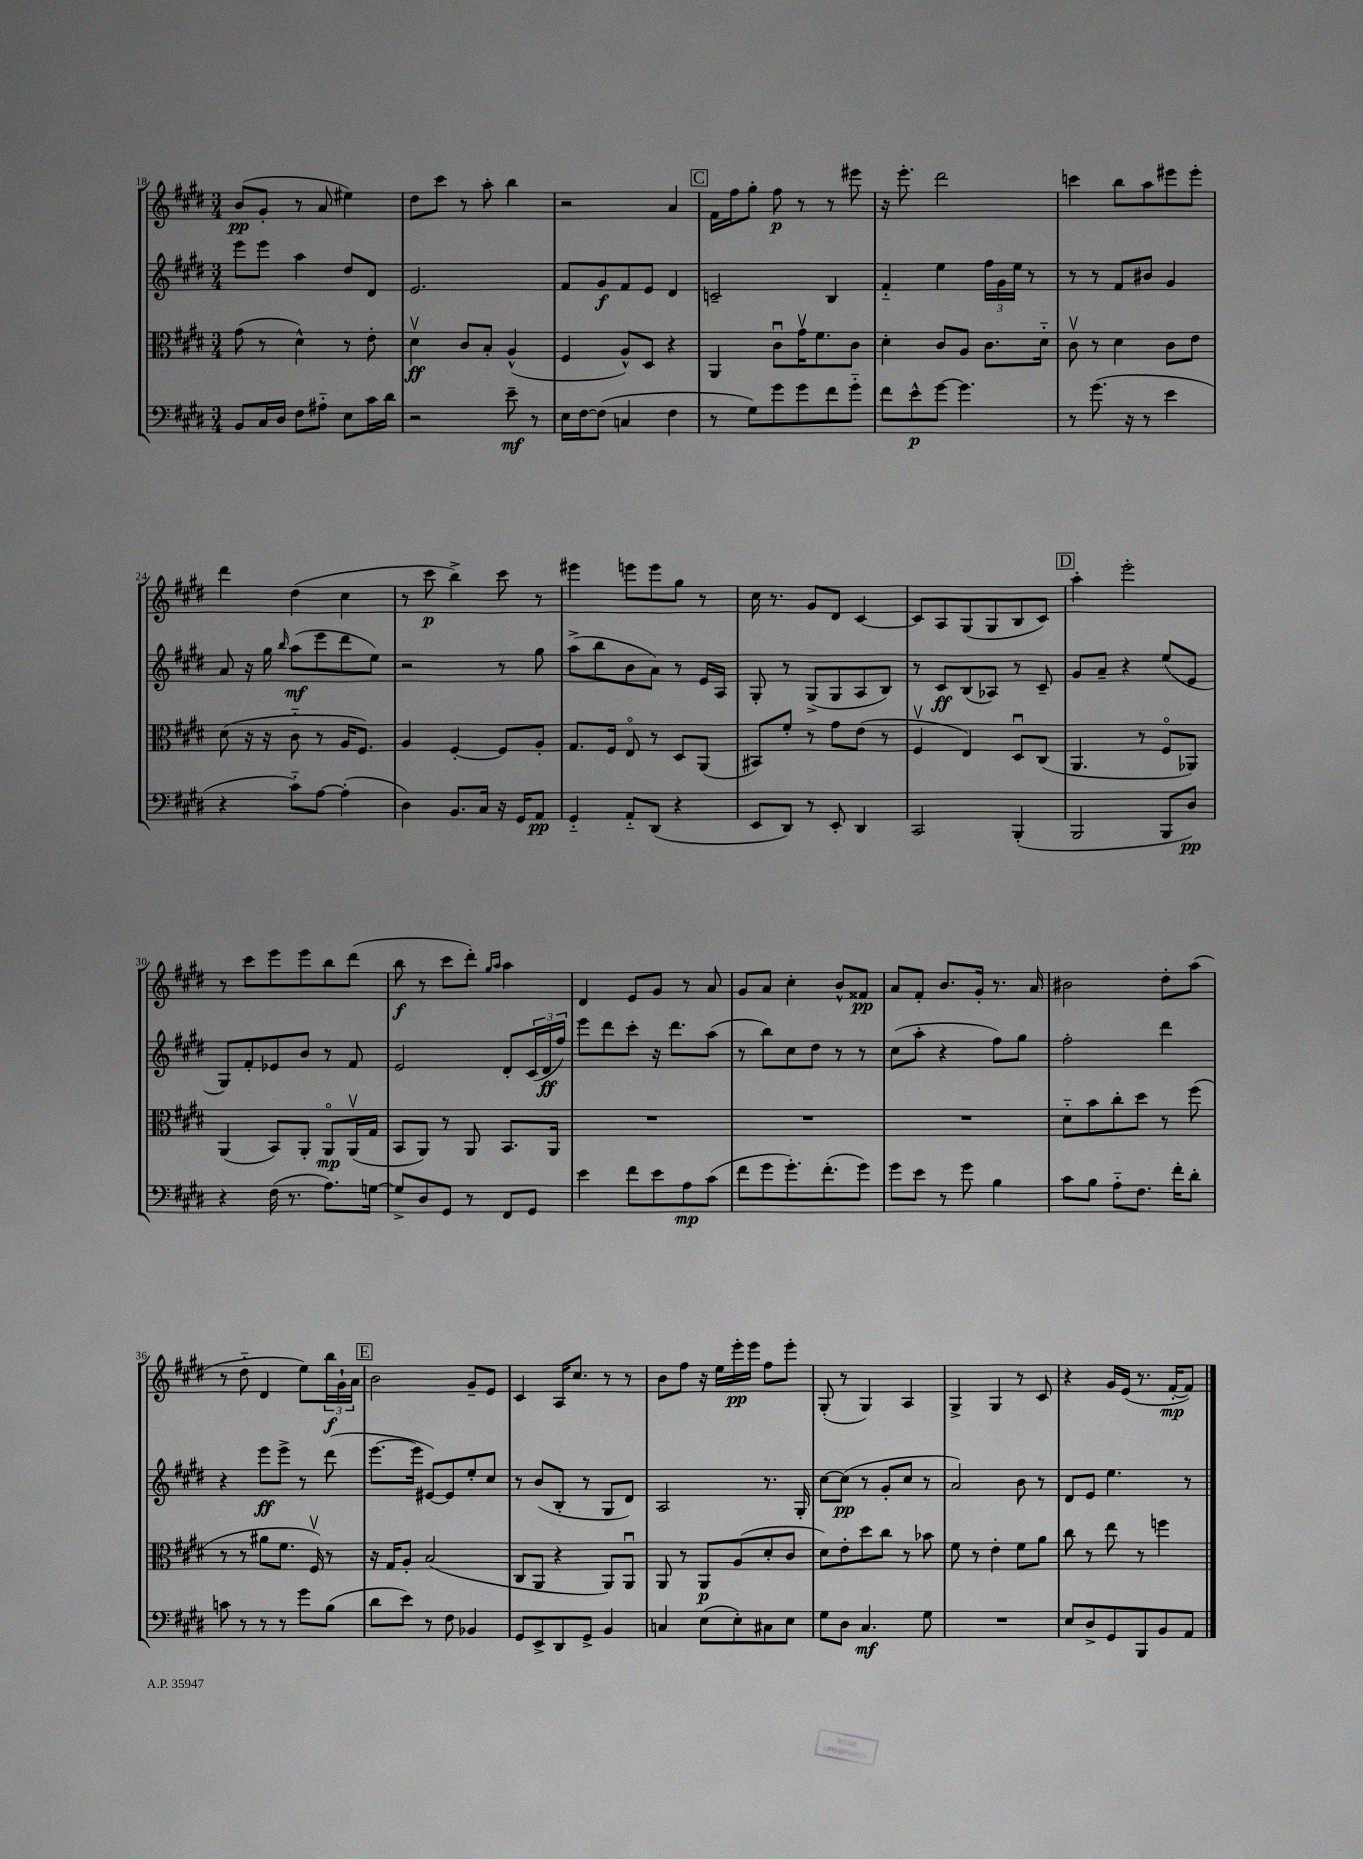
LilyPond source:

<<
\new StaffGroup <<
\new Staff = "s0" {
    \clef treble \key e \major \numericTimeSignature \time 3/4
    b'8\pp( gis'8-. r8 a'8 eis''4) |
    dis''8 cis'''8 r8 a''8-. b''4 |
    r2 a'4 |
    \mark \markup { \box "C" } fis'16 fis''16 gis''8-. fis''8\p r8 r8 eis'''8 |
    r16 e'''8.-. dis'''2 |
    c'''4 b''8 a''8 eis'''8 eis'''8-. |
    dis'''4 dis''4( cis''4 |
    r8 cis'''8\p b''4->) cis'''8 r8 |
    eis'''4 e'''8 e'''8 gis''8 r8 |
    cis''16 r8. gis'8 dis'8 cis'4~ |
    cis'8 a8 gis8( gis8 b8 cis'8) |
    \mark \markup { \box "D" } a''4-. e'''2-. |
    r8 cis'''8 e'''8 e'''8 b''8 dis'''8( |
    b''8\f r8 cis'''8 dis'''8-.) \grace { gis''16 a''16 } a''4 |
    dis'4 e'8 gis'8 r8 a'8 |
    gis'8 a'8 cis''4-. b'8-^ fisis'8\pp |
    a'8 fis'8-. b'8. gis'16-. r8. a'16 |
    bis'2 dis''8-. a''8( |
    r8 dis''8-_ dis'4 e''8) \tuplet 3/2 { b''16\f gis'16-! a'16 } |
    \mark \markup { \box "E" } b'2 gis'8-- e'8 |
    cis'4 a16 cis''8. r8 r8 |
    b'8 fis''8 r16 e''16 e'''16-.\pp e'''16 fis''8 e'''8-. |
    gis8-.( r8 gis4) a4 |
    gis4-> gis4 r8 cis'8 |
    r4 gis'16 e'16( r8. fis'16~-.\mp fis'8) \bar "|." |
}
\new Staff = "s1" {
    \clef treble \key e \major \numericTimeSignature \time 3/4
    e'''8 e'''8 a''4 dis''8 dis'8 |
    e'2. |
    fis'8 gis'8\f fis'8 e'8 dis'4 |
    \mark \markup { \box "C" } c'2-- b4 |
    fis'4-_ e''4 \tuplet 3/2 { fis''16 gis'16 e''16 } r8 |
    r8 r8 fis'8 bis'8 gis'4 |
    a'8 r16 gis''16 \grace { b''16 } a''8\mf( e'''8 dis'''8 e''8) |
    r2 r8 gis''8 |
    a''8->( b''8 b'8 a'8) r8 e'16 a16 |
    gis8-. r8 gis8->( gis8 a8 b8) |
    r8 cis'8\ff b8( aes8) r8 cis'8-- |
    \mark \markup { \box "D" } gis'8 a'8-- r4 e''8( e'8 |
    gis8) fis'8-. ees'8 b'8 r8 fis'8 |
    e'2 dis'8-. \tuplet 3/2 { cis'16( dis'16\ff fis''16) } |
    e'''8 dis'''8 cis'''8-. r16 dis'''8. a''8( |
    r8 b''8) cis''8 dis''8 r8 r8 |
    cis''8( a''8-. r4 fis''8) gis''8 |
    fis''2-. dis'''4 |
    r4 e'''8\ff e'''8-> r8 dis'''8( |
    \mark \markup { \box "E" } e'''8.~ e'''16 eis'8~) eis'8 e''8-. cis''8 |
    r8 b'8( b8-. r8 gis8 dis'8) |
    a2 r8. gis16-. |
    cis''8~ cis''8\pp( r8 gis'8-. cis''8 r8 |
    a'2) b'8 r8 |
    dis'8 e'8 e''4. r8 \bar "|." |
}
\new Staff = "s2" {
    \clef alto \key e \major \numericTimeSignature \time 3/4
    gis'8( r8 dis'4-^) r8 e'8-. |
    dis'4\upbow\ff cis'8 b8-. a4-^( |
    fis4 a8-^) dis8 r4 |
    \mark \markup { \box "C" } a,4 cis'8\downbow gis'16\upbow fis'8. cis'8 |
    dis'4-. cis'8 a8 cis'8. dis'16-_ |
    cis'8\upbow r8 dis'4 cis'8 e'8 |
    dis'8( r16 r16 cis'8-_ r8 a16 fis8.) |
    a4 fis4~-. fis8 a8-. |
    gis8. fis16 e8\flageolet r8 dis8 a,8( |
    bis,8) fis'8-. r8 gis'8 e'8( r8 |
    fis4\upbow e4) dis8\downbow cis8( |
    \mark \markup { \box "D" } a,4. r8 fis8\flageolet aes,8) |
    a,4( b,8) a,8-. a,8\flageolet\mp a,16\upbow( gis16 |
    b,8 a,8) r8 a,8 b,8. a,16 |
    R2. |
    R2. |
    R2. |
    dis'8-_ b'8 cis''8-. dis''8 r8 fis''8( |
    r8 r8 ais'8 fis'8. fis16\upbow) r8 |
    \mark \markup { \box "E" } r16 gis16 a8-. b2( |
    cis8 a,8 r4 a,8) a,8\downbow |
    a,8 r8 a,8\p a8( dis'8-. cis'8 |
    dis'8) e'8-. dis''8 cis''8 r8 bes'8 |
    fis'8 r8 e'4-. fis'8 a'8 |
    cis''8 r8 e''8 r8 f''4 \bar "|." |
}
\new Staff = "s3" {
    \clef bass \key e \major \numericTimeSignature \time 3/4
    b,8 cis16 dis16 fis8 ais8-_ e8 cis'16 dis'16 |
    r2 e'8--\mf r8 |
    e16 fis16~ fis8( c4 fis4 |
    \mark \markup { \box "C" } r8 gis8) gis'8 gis'8 fis'8 gis'8-_ |
    fis'8 e'8-^\p gis'8~ gis'4. |
    r8 gis'8.( r16 r8 e'4 |
    r4 cis'8-_) a8~ a4-.( |
    dis4) b,8. cis16 r16 gis,16 a,8\pp |
    gis,4-_ a,8-_ dis,8( r4 |
    e,8 dis,8) r8 e,8-. dis,4 |
    cis,2 b,,4-.( |
    \mark \markup { \box "D" } b,,2 b,,8 dis8\pp) |
    r4 fis16( r8. a8.) g16~ |
    g8-> dis8 gis,8 r8 fis,8 gis,8 |
    e'4 fis'8 e'8 a8\mp cis'8( |
    fis'8 gis'8 gis'8.-.) fis'8.-.( gis'8) |
    gis'8 e'8 r8 gis'8 b4 |
    cis'8 b8 a8-_ fis8. fis'16-. dis'8-. |
    c'8 r8 r8 r8 gis'8 b8( |
    \mark \markup { \box "E" } dis'8 e'8) r8 fis8 bes,4 |
    gis,8 e,8-> dis,8 gis,8-> b,4 |
    c4 e8( e8-.) cis8 e8 |
    gis8 dis8 cis4.\mf gis8 |
    R2. |
    e8 dis8-> gis,8 b,,8 b,8 a,8 \bar "|." |
}
>>
>>
\layout { \context { \Score currentBarNumber = #18 } }
